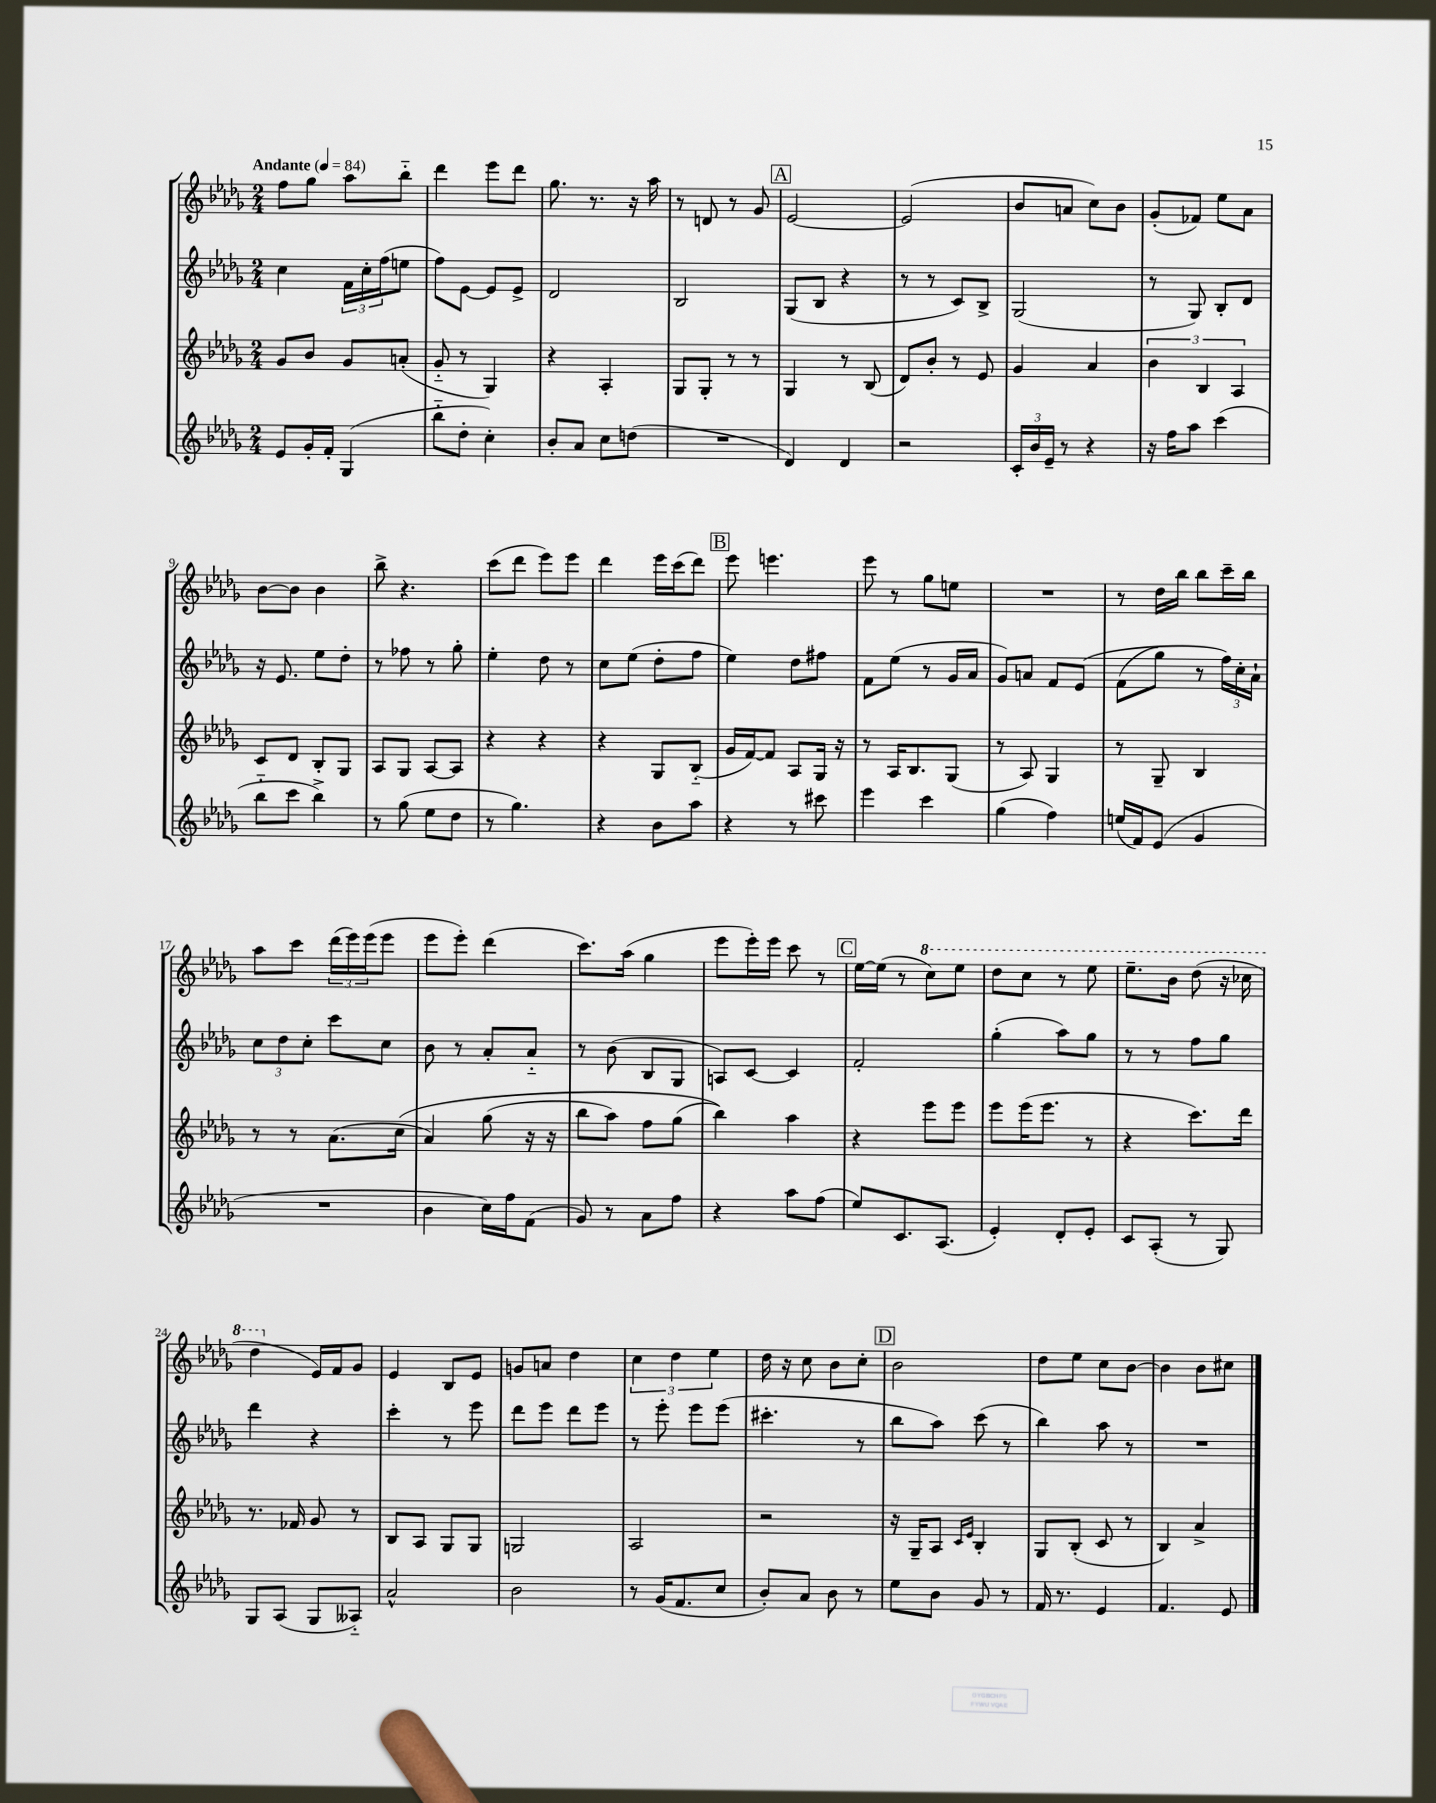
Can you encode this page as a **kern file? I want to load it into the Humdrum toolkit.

**kern	**kern	**kern	**kern
*part4	*part3	*part2	*part1
*staff4	*staff3	*staff2	*staff1
*clefG2	*clefG2	*clefG2	*clefG2
*k[b-e-a-d-g-]	*k[b-e-a-d-g-]	*k[b-e-a-d-g-]	*k[b-e-a-d-g-]
*M2/4	*M2/4	*M2/4	*M2/4
*MM84	*MM84	*MM84	*MM84
=1	=1	=1	=1
!	!	!	!LO:TX:a:B:t=Andante
8e-/L	8g-/L	4cc\	8ff\L
16g-'/L	8b-/J	.	8gg-\J
16f'/JJ	.	.	.
(4G-/	8g-/L	24f\LL	8aa-\L
.	.	24cc'\	.
.	.	(24ff\J	.
.	(8an'/J	8een\J	8bb-\J
=2	=2	=2	=2
8bb-\L	8g-/	8ff\L)	4ddd-\
8dd-'\J	8r	[8e-\J	.
4cc'\)	4G-/)	8e-/L]	8eee-\L
.	.	8e-^/J	8ddd-\J
=3	=3	=3	=3
8b-'/L	4r	2d-/	8.gg-\
8a-/J	.	.	.
.	.	.	8.r
8cc\L	4A-'/	.	.
(8ddn\J	.	.	16r
.	.	.	16aa-\
=4	=4	=4	=4
2r	8G-/L	2B-/	8r
.	8G-'/J	.	8dn/
.	8r	.	8r
.	8r	.	8g-/
!!LO:REH:place=s1:t=A
=5	=5	=5	=5
4d-/)	4G-/	(8G-/L	[2e-/
.	.	8B-/J	.
4d-/	8r	4r	.
.	(8B-/	.	.
=6	=6	=6	=6
2r	8d-/L)	8r	(2e-/]
.	8b-'/J	8r	.
.	8r	8c/L)	.
.	8e-/	8B-^/J	.
=7	=7	=7	=7
24c'/LL	4g-/	(2G-/	8b-/L
24b-/	.	.	.
24e-~/JJ	.	.	.
8r	.	.	8an/J
4r	4a-/	.	8cc\L)
.	.	.	8b-\J
=8	=8	=8	=8
16r	6b-\	8r	(8g-'/L
16ff\KL	.	.	.
8aa-\J	.	8G-/)	8f-X/J)
.	6B-/	.	.
(4ccc\	.	8B-'/L	8ee-\L
.	6A-/	.	.
.	.	8d-/J	8a-\J
!!LO:LB:g=z
=9	=9	=9	=9
8bb-\L	8c/L	16r	[8b-\L
.	.	8.e-/	.
8ccc\J	8d-/J	.	8b-\J]
4bb-^\)	8B-'/L	8ee-\L	4b-\
.	8G-/J	8dd-'\J	.
=10	=10	=10	=10
8r	8A-/L	8r	8bb-^\
(8gg-\	8G-/J	8ff-X\	4.r
8ee-\L	[8A-/L	8r	.
8dd-\J	8A-/J]	8gg-'\	.
=11	=11	=11	=11
8r	4r	4ee-'\	(8ccc\L
4.gg-\)	.	.	8ddd-\J
.	4r	8dd-\	8eee-\L)
.	.	8r	8eee-\J
=12	=12	=12	=12
4r	4r	8cc\L	4ddd-\
.	.	(8ee-\J	.
8b-\L	8G-/L	8dd-'\L	16eee-\LL
.	.	.	(16ccc\J
8aa-\J	(8B-/J	8ff\J	8ddd-\J)
!!LO:REH:place=s1:t=B
=13	=13	=13	=13
4r	16g-/LL	4ee-\)	8eee-\
.	[16f/J)	.	.
.	8f/J]	.	4.eeen\
8r	8A-/L	8dd-\L	.
8ccc#X\	16G-/Jk	8ff#X\J	.
.	16r	.	.
=14	=14	=14	=14
4eee-\	8r	8f\L	8eee-\
.	16A-/KL	(8ee-\J	8r
.	8.B-/	.	.
4ccc\	.	8r	8gg-\L
.	(8G-/J	16g-/LL	8een\J
.	.	16a-/JJ	.
=15	=15	=15	=15
(4gg-\	8r	8g-/L)	2r
.	8A-/)	8an/J	.
4ff\)	4G-/	8f/L	.
.	.	(8e-/J	.
=16	=16	=16	=16
(16een/LL	8r	(8f\L	8r
16f/J)	.	.	.
(8e-/J	8G-~/	8gg-\J)	16dd-\LL
.	.	.	16bb-\JJ
4g-/	4B-/	8r	8bb-\L
.	.	24ff\LL)	16ccc~\L
.	.	24cc'\	.
.	.	.	16bb-\JJ
.	.	24a-`\JJ	.
!!LO:LB:g=z
=17	=17	=17	=17
2r	8r	12cc\L	8aa-\L
.	.	12dd-\	.
.	8r	.	8ccc\J
.	.	12cc'\J	.
.	(8.a-\L	8ccc\L	(24ddd-\LL
.	.	.	24eee-\)
.	.	.	(24eee-\J
.	.	8cc\J	8eee-\J
.	(16cc\Jk	.	.
=18	=18	=18	=18
4b-\	4a-/)	8b-\	8eee-\L
.	.	8r	8eee-'\J)
16cc\LL)	(8gg-\	8a-'/L	(4ddd-\
16ff\J	.	.	.
(8f\J	16r	8a-/J	.
.	16r	.	.
=19	=19	=19	=19
8g-/)	8bb-\L	8r	8.ccc\L)
8r	8aa-\J)	(8b-\	.
.	.	.	(16aa-\Jk
8a-\L	8ff\L	8B-/L	4gg-\
8ff\J	(8gg-\J	8G-/J	.
=20	=20	=20	=20
4r	4bb-\))	8An/L)	8eee-\L
.	.	[8c/J	16eee-'\L)
.	.	.	16eee-\JJ
8aa-\L	4aa-\	4c/]	8ccc\
(8ff\J	.	.	8r
!!LO:REH:place=s1:t=C
=21	=21	=21	=21
8ee-/L)	4r	2f'/	[16ee-\LL
.	.	.	(16ee-\JJ]
8.c/	.	.	8r
*	*	*	*8va
.	8eee-\L	.	8ccc\L)
(8.A-/J	.	.	.
.	8eee-\J	.	8eee-\J
=22	=22	=22	=22
4e-'/)	8eee-\L	(4gg-'\	8ddd-\L
.	(16eee-\K	.	8ccc\J
.	8.eee-\J	.	.
8d-'/L	.	8aa-\L)	8r
8e-'/J	8r	8gg-\J	8eee-\
=23	=23	=23	=23
8c/L	4r	8r	8.eee-~\L
(8A-'/J	.	8r	.
.	.	.	16bb-\Jk
8r	8.ccc\L)	8ff\L	(8ddd-\
8G-/)	.	8gg-\J	16r
.	16ddd-\Jk	.	16ccc-X\
!!LO:LB:g=z
=24	=24	=24	=24
8G-/L	8.r	4ddd-\	4ddd-\
(8A-/J	.	.	.
.	16f-X/	.	.
*	*	*	*X8va
8G-/L	8g-/	4r	16e-/LL)
.	.	.	16f/J
8A--X/J)	8r	.	8g-/J
=25	=25	=25	=25
2a-^^/	8B-/L	4ccc'\	4e-/
.	8A-/J	.	.
.	8G-/L	8r	8B-/L
.	8G-/J	8eee-\	8e-/J
=26	=26	=26	=26
2b-\	2Gn/	8ddd-\L	8gn/L
.	.	8eee-\J	8an/J
.	.	8ddd-\L	4dd-\
.	.	8eee-\J	.
=27	=27	=27	=27
8r	2A-/	8r	6cc\
(16g-/KL	.	8eee-'\	.
.	.	.	6dd-\
8.f/	.	.	.
.	.	8eee-\L	.
.	.	.	6ee-\
8cc/J	.	(8eee-\J	.
=28	=28	=28	=28
8b-'/L)	2r	4.ccc#X'\	16dd-\
.	.	.	16r
8a-/J	.	.	8cc\
8b-\	.	.	8b-\L
8r	.	8r	8cc'\J
!!LO:REH:place=s1:t=D
=29	=29	=29	=29
8ee-\L	16r	8bb-\L	2b-\
.	16G-~/KL	.	.
8b-\J	8A-/J	8aa-\J)	.
.	16qqc/LL	.	.
.	16qqe-/JJ	.	.
8g-/	4B-'/	(8ccc\	.
8r	.	8r	.
=30	=30	=30	=30
16f/	8G-/L	4bb-\)	8dd-\L
8.r	.	.	.
.	(8B-'/J	.	8ee-\J
4e-/	8c/	8aa-\	8cc\L
.	8r	8r	[8b-\J
=31	=31	=31	=31
4.f/	4B-/)	2r	4b-\]
.	4a-^/	.	8b-\L
8e-/	.	.	8cc#X\J
==	==	==	==
*-	*-	*-	*-
